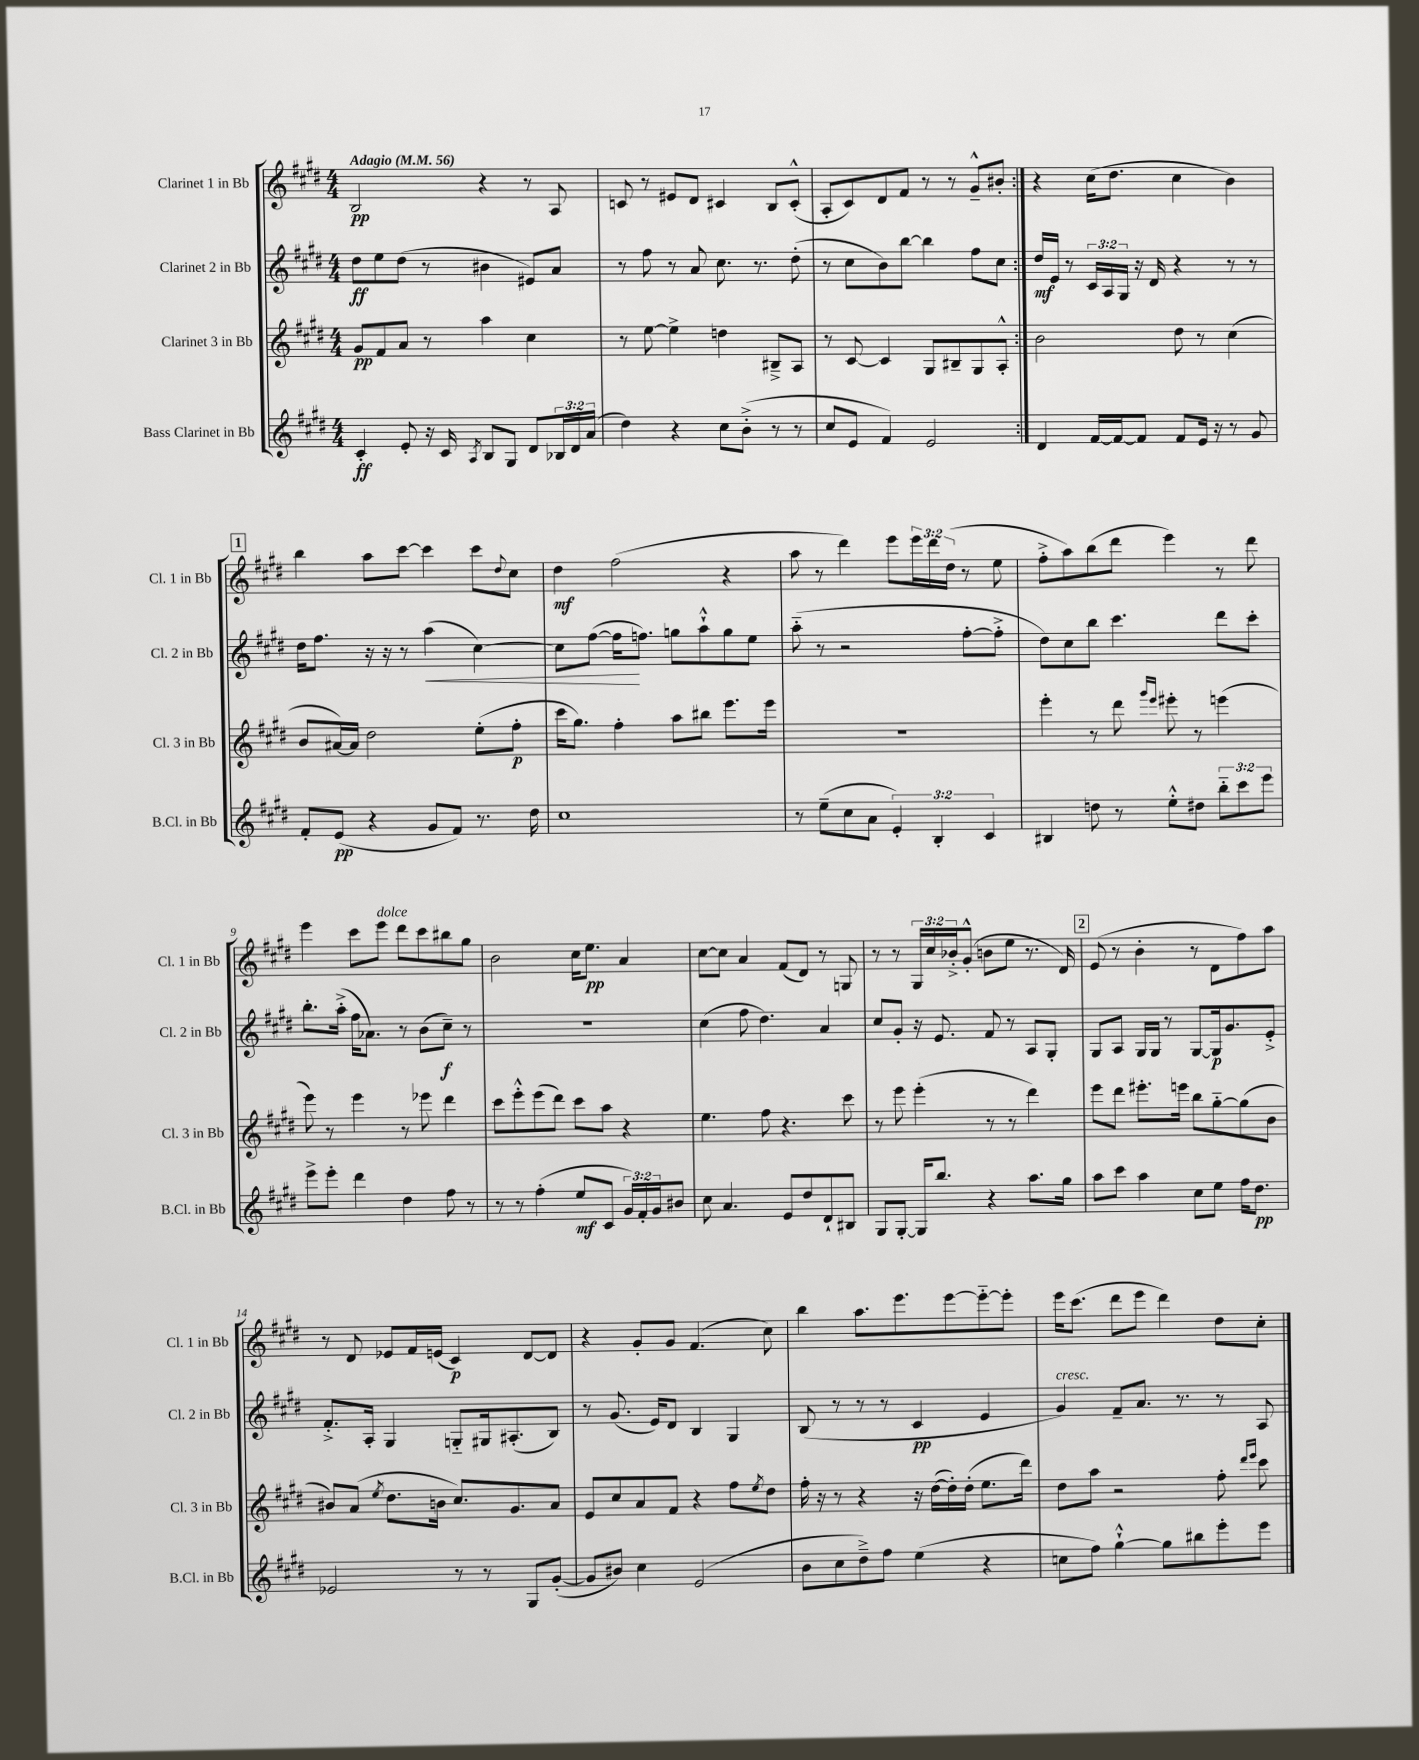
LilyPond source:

<<
\new StaffGroup <<
\new Staff = "s0" \with { instrumentName = "Clarinet 1 in Bb" shortInstrumentName = "Cl. 1 in Bb" } {
    \clef treble \key e \major \numericTimeSignature \time 4/4 \override Staff.TupletNumber.text = #tuplet-number::calc-fraction-text \tempo "Adagio" 4 = 56
    \repeat volta 2 { b2\pp r4 r8 a8 |
    c'8 r8 eis'8 dis'8 cis'4 b8 cis'8-.-^( |
    a8-. cis'8) dis'8 fis'8 r8 r8 gis'8---^ bis'8-. | }
    r4 cis''16( dis''8. cis''4 b'4) |
    \mark \markup { \box "1" } b''4 a''8 cis'''8~ cis'''4 cis'''8 \appoggiatura { dis''8 } cis''8 |
    dis''4\mf fis''2( r4 |
    a''8 r8 dis'''4) e'''8 \tuplet 3/2 { e'''16 dis'''16 dis''16( } r8 e''8 |
    fis''8-.-> a''8) b''8( dis'''8 e'''4) r8 dis'''8 |
    e'''4 cis'''8 e'''8^\markup { \italic "dolce" } dis'''8 cis'''8 bis''8 gis''8 |
    b'2 cis''16 e''8.\pp a'4 |
    cis''8~ cis''8 a'4 fis'8( dis'8) r8 g8 |
    r8 r8 \tuplet 3/2 { gis16 cis''16 bes'16-.-> } gis'8-.-^( b'8 e''8 r8. dis'16) |
    \mark \markup { \box "2" } e'8( r8 b'4-. r8 dis'8 fis''8) a''8 |
    r8 dis'8 ees'8 fis'16 e'16( cis'4\p) dis'8~ dis'8 |
    r4 gis'8-. gis'8 fis'4.( cis''8) |
    b''4 a''8. e'''8. e'''8~ e'''8~-_ e'''8-. |
    e'''16 cis'''8.( dis'''8 e'''8 dis'''4) dis''8 cis''8-. \bar "|." |
}
\new Staff = "s1" \with { instrumentName = "Clarinet 2 in Bb" shortInstrumentName = "Cl. 2 in Bb" } {
    \clef treble \key e \major \numericTimeSignature \time 4/4 \override Staff.TupletNumber.text = #tuplet-number::calc-fraction-text
    \repeat volta 2 { dis''8\ff e''8 dis''8( r8 bis'4 eis'8) a'8 |
    r8 fis''8 r8 a'8 cis''8. r8. dis''8-.( |
    r8 cis''8 b'8) b''8~ b''4 fis''8 cis''8 | }
    dis''16\mf e'16 r8 \tuplet 3/2 { cis'16 a16 gis16 } r16 dis'16 r4 r8 r8 |
    \mark \markup { \box "1" } dis''16 fis''8. r16 r16 r8 a''4\<( cis''4~) |
    cis''8 fis''8~( fis''16\! f''8.) g''8 a''8-!-^ g''8 e''8 |
    a''8-_( r8 r2 fis''8~-. fis''8-.-> |
    dis''8) cis''8 b''8 cis'''4. dis'''8 cis'''8-. |
    b''8.-. a''16-.->( fis''16 aes'8.) r8 b'8( cis''8--\f) r8 |
    R1 |
    cis''4( fis''8 dis''4.) a'4 |
    cis''8 gis'8-. r16 e'8. fis'8 r8 a8 gis8-. |
    \mark \markup { \box "2" } gis8 a8 gis16 gis16 r8 gis8~ gis16\p gis'8. e'8-.-> |
    fis'8.-.-> a16-. gis4 g8-_ gis16 ais8.-.( b8) |
    r8 gis'8.( e'16) dis'8 b4 gis4 |
    b8( r8 r8 r8 cis'4\pp e'4 |
    gis'4^\markup { \italic "cresc." }) fis'8-- a'8. r8. r8 a8 \bar "|." |
}
\new Staff = "s2" \with { instrumentName = "Clarinet 3 in Bb" shortInstrumentName = "Cl. 3 in Bb" } {
    \clef treble \key e \major \numericTimeSignature \time 4/4
    \repeat volta 2 { gis'8\pp fis'8 a'8 r8 a''4 cis''4 |
    r8 e''8~ e''4-> d''4 bis8---> a8 |
    r8 cis'8~ cis'4 gis8 bis8-- gis8 a8-.-^ | }
    b'2 dis''8 r8 cis''4( |
    \mark \markup { \box "1" } b'8 ais'16~) ais'16 dis''2 e''8-.( fis''8-.\p |
    cis'''16 gis''8.) fis''4-. a''8 bis''8 e'''8. e'''16 |
    r1 |
    e'''4-. r8 dis'''8 \grace { gis'''16 e'''16 } eis'''8-. r8 e'''4( |
    e'''8) r8 e'''4 r8 ees'''8 dis'''4 |
    cis'''8 e'''8-.-^ e'''8( dis'''8) cis'''8 a''8 r4 |
    e''4. fis''8 r4. cis'''8 |
    r8 e'''8 e'''4-.( r8 r8 dis'''4) |
    \mark \markup { \box "2" } e'''8 dis'''8 eis'''8.-. e'''16 b''8 gis''8~-_ gis''8( b'8 |
    bis'8) a'8( \acciaccatura { e''8 } dis''8. b'16 cis''8.) gis'8. a'8 |
    e'8 cis''8 a'8 fis'8 r4 fis''8 \acciaccatura { e''8 } dis''8 |
    fis''16-. r16 r8 r4 r16 dis''16~( dis''16-.) dis''16-.( e''8. dis'''16) |
    dis''8 a''8 r2 fis''8-. \grace { dis'''16 e'''16 } cis'''8 \bar "|." |
}
\new Staff = "s3" \with { instrumentName = "Bass Clarinet in Bb" shortInstrumentName = "B.Cl. in Bb" } {
    \clef treble \key e \major \numericTimeSignature \time 4/4 \override Staff.TupletNumber.text = #tuplet-number::calc-fraction-text
    \repeat volta 2 { cis'4-.\ff e'8-. r16 cis'16 \acciaccatura { a8 } b8 gis8 dis'8 \tuplet 3/2 { bes16 dis'16 a'16( } |
    dis''4) r4 cis''8 b'8-.->( r8 r8 |
    cis''8 e'8 fis'4) e'2 | }
    dis'4 fis'16~ fis'16~ fis'8 fis'8 e'16 r16 r8 gis'8 |
    \mark \markup { \box "1" } fis'8-. e'8\pp( r4 gis'8 fis'8) r8. dis''16 |
    cis''1 |
    r8 e''8--( cis''8 a'8 \tuplet 3/2 { e'4-.) b4-. cis'4 } |
    bis4 d''8 r8 e''8-.-^ dis''8 \tuplet 3/2 { b''8-_ cis'''8 e'''8 } |
    e'''8-> e'''8-. dis'''4 dis''4 fis''8 r8 |
    r8 r8 fis''4-.( e''8\mf cis'8 \tuplet 3/2 { gis'16) fis'16-. gis'16 } bis'8 |
    cis''8 a'4. e'8 dis''8 dis'8-! bis8 |
    gis8 gis8~-. gis16 b''8. r4 a''8. gis''16 |
    \mark \markup { \box "2" } a''8 cis'''8 a''4 cis''8 e''8 fis''16 dis''8.\pp |
    ees'2 r8 r8 gis8 gis'8~-.( |
    gis'8 bis'8) cis''4 e'2( |
    b'8 cis''8 dis''8--->) fis''8 e''4( r4 |
    c''8 fis''8) gis''4~-!-^ gis''8 bis''8 e'''8-. e'''8 \bar "|." |
}
>>
>>
